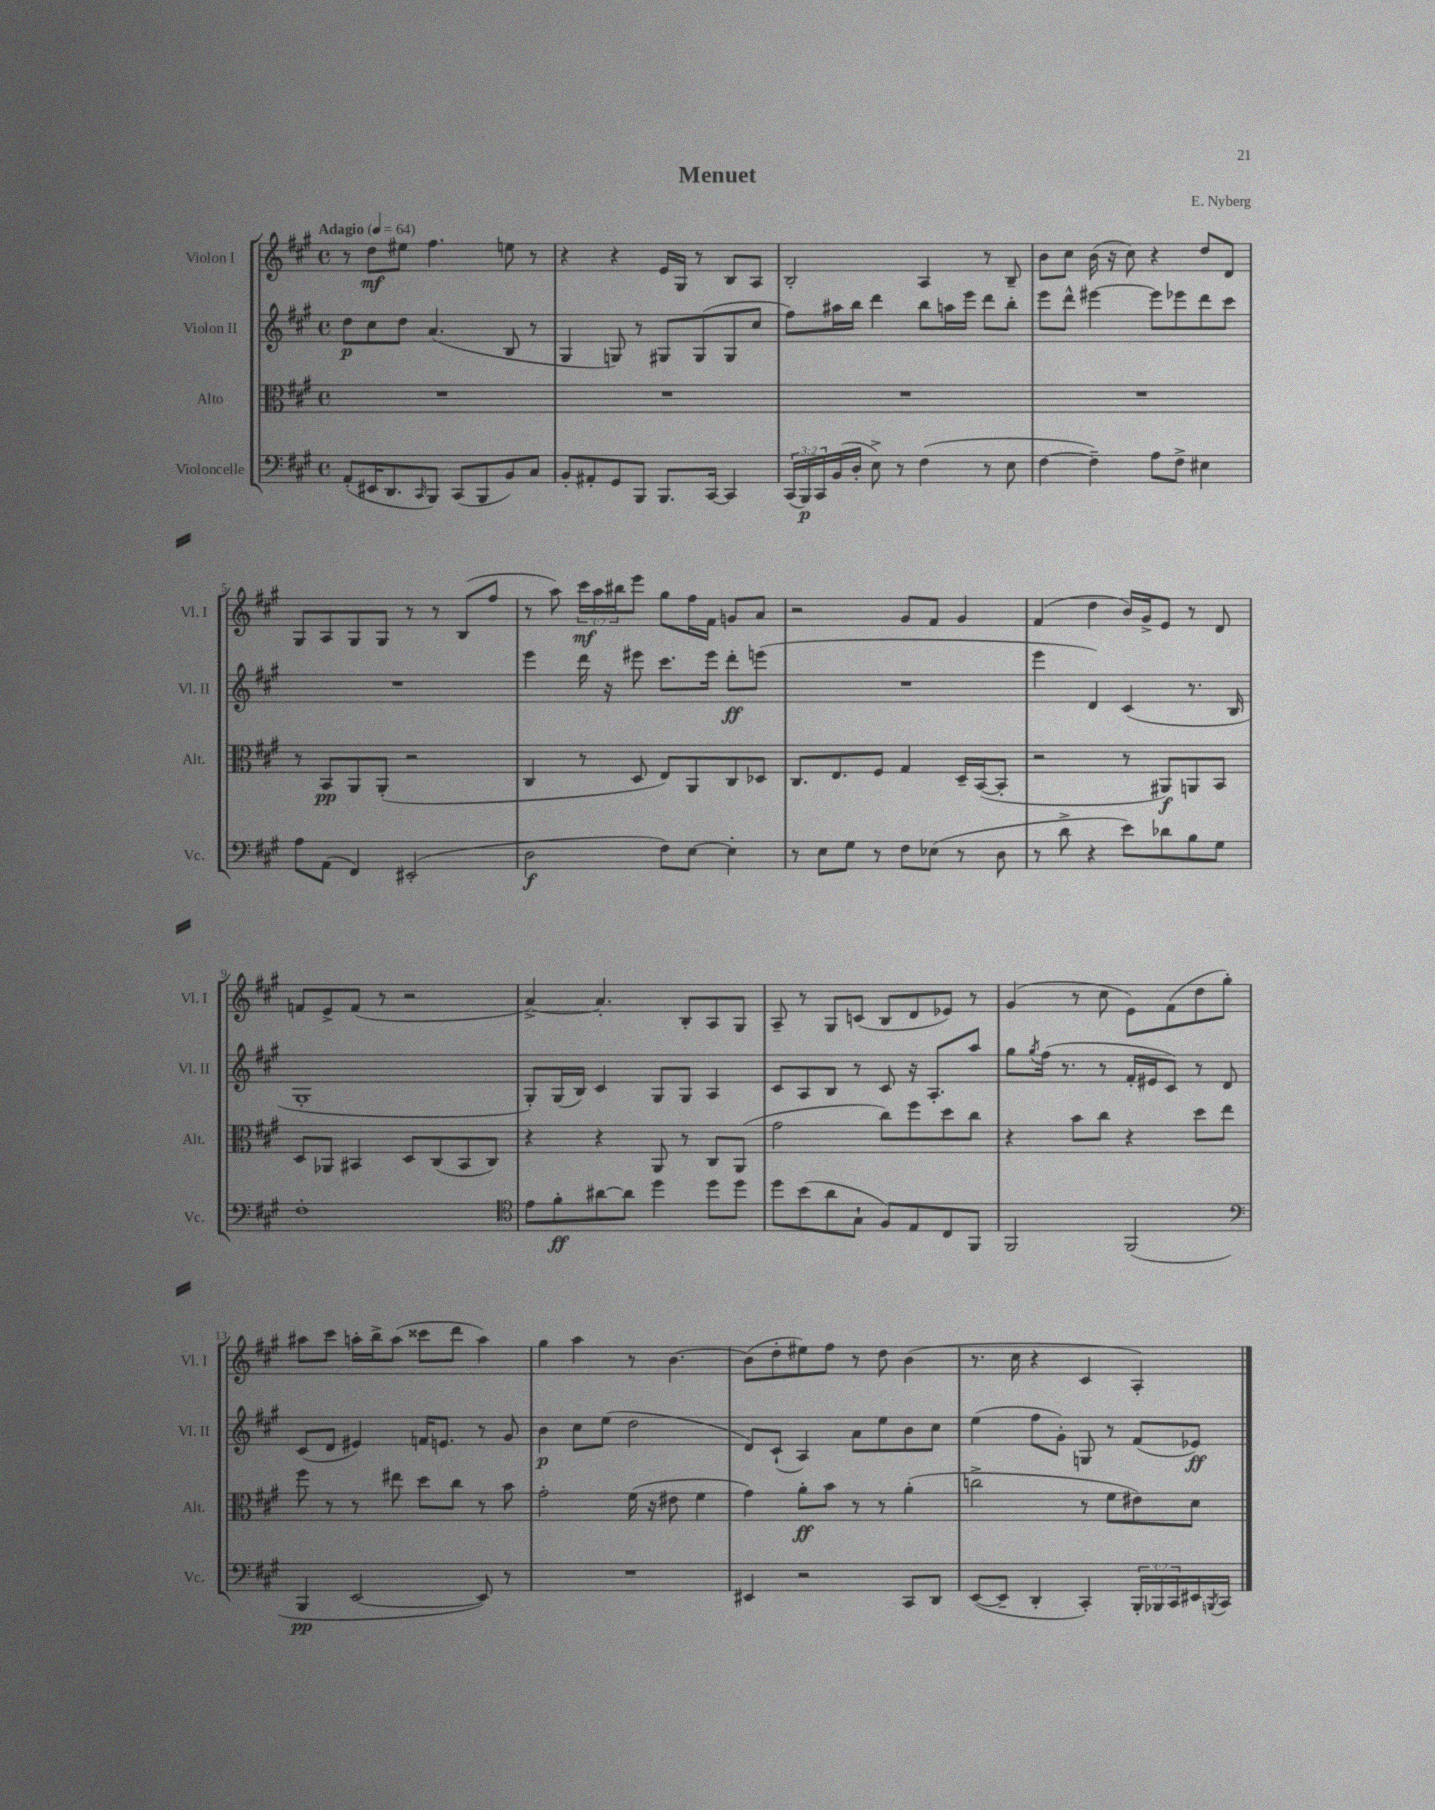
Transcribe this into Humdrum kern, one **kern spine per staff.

**kern	**kern	**kern	**kern
*staff4	*staff3	*staff2	*staff1
*clefF4	*clefC3	*clefG2	*clefG2
*k[f#c#g#]	*k[f#c#g#]	*k[f#c#g#]	*k[f#c#g#]
*M4/4	*M4/4	*M4/4	*M4/4
*met(c)	*met(c)	*met(c)	*met(c)
*MM64	*MM64	*MM64	*MM64
(8AA'	1r	8dd	8r
16EE#	.	8cc#	8dd
8.DD	.	.	.
.	.	8dd	8ee#
16qqCC#	.	.	.
8BBB)	.	(4.a	4.ff#
(8CC#	.	.	.
8BBB	.	.	.
8BB)	.	8B	8ee
8C#	.	8r	8r
=	=	=	=
8BB'	1r	4G#	4r
8AA#'	.	.	.
8GG#	.	8G)	4r
8BBB	.	8r	.
8.BBB	.	8G#	16e
.	.	.	16G#
.	.	(8G#	8r
[16CC#	.	.	.
4CC#]	.	8G#	8B
.	.	8cc#	8A
=	=	=	=
(24CC#	1r	8ff#)	2B'
24BBB)	.	.	.
24CC#	.	.	.
(16BB	.	16aa#	.
16D'	.	16bb	.
8E^)	.	4ddd	.
8r	.	.	.
(4F#	.	8bb	4A
.	.	16aa	.
.	.	16eee	.
8r	.	8ddd	8r
8E	.	8bb'	8B~
=	=	=	=
[4F#	1r	8eee	8b
.	.	8ddd^^	8cc#
4F#~])	.	[4eee#	(16b
.	.	.	16r
.	.	.	8cc#)
8A	.	8eee#]	4r
8F#^	.	8eee-	.
4E#	.	8ddd	8dd
.	.	8ccc#	8d
=	=	=	=
8A	8r	1r	8G#
(8AA	8BB	.	8A
4FF#)	8AA	.	8G#
.	(8AA'	.	8G#
(2EE#'	2r	.	8r
.	.	.	8r
.	.	.	(8B
.	.	.	8ff#
=	=	=	=
2D	4C#	4eee	8r
.	.	.	8aa)
.	8r	16ddd	24ccc#
.	.	.	24aa
.	.	16r	.
.	.	.	24bb#
.	8D	8eee#	8eee
8F#)	8E)	8.ccc#	8gg#
[8E	8AA	.	16ff#
.	.	16eee#	16f#
4E']	8C#	8ddd'	8g
.	8D-	(8eee	8a
=	=	=	=
8r	8.C#	1r	2r
8E	.	.	.
.	8.E	.	.
8G#	.	.	.
8r	8F#	.	.
8F#	4G#	.	8g#
(8E-	.	.	8f#
8r	16D~	.	4g#
.	([16BB	.	.
8D	8BB']	.	.
=	=	=	=
8r	2r	4eee	(4f#
8d^	.	.	.
4r	.	4d)	4dd
8e)	8r	(4c#	16b)
.	.	.	16g#^
8d-	8AA#)	.	8e
8B	8AA	8.r	8r
8G#	8BB	.	8d
.	.	16B	.
=	=	=	=
1F#'	8D	1G#'	8f
.	8AA-	.	8e^
.	4BB#	.	(8f
.	.	.	8r
.	8D	.	2r
.	(8C#	.	.
.	8BB#	.	.
.	8C#)	.	.
=	=	=	=
*clefC4	*	*	*
8e	4r	8G#')	[4a^)
8f#'	.	(16G#	.
.	.	16B)	.
[8a#	4r	4c#	4.a']
8a#]	.	.	.
4dd	8AA	8G#	.
.	8r	8G#	8B'
8dd	8C#	4A	8A
8dd	(8AA	.	8G#
=	=	=	=
8dd	2g#	8c#	8A~
(8b	.	8A	8r
8a	.	8B	8G#
8G#`	.	8r	(8c
8F#)	8cc#)	8c#	8B
8E	8ff#	16r	8d
.	.	8.A'	.
8C#	8dd	.	8e-)
8FF#	8cc#	8aa	8r
=	=	=	=
2FF#	4r	8gg#	(4g#
.	.	8qgg#	.
.	.	(16ff#	.
.	.	8.r	.
.	8b	.	8r
.	8cc#	8r	8cc#
(2FF#	4r	16f#'	8e)
.	.	16e#	.
.	.	8c#)	(8f#
.	8dd	8r	8dd
.	8ee	8d	8gg#')
=	=	=	=
*clefF4	*	*	*
4BBB	8ff#	(8c#	8aa#
.	8r	8d	8ccc#
[2EE	8r	4e#)	16aa'
.	.	.	16bb^
.	8ee#	.	(8aa
.	8dd	16f	8ccc##
.	.	8.e	.
.	8cc#	.	8ddd
8EE])	8r	8r	4aa)
8r	8b	8g#	.
=	=	=	=
1r	2g#'	4b	4gg#
.	.	8cc#	4aa
.	.	(8ee	.
.	(16f#	2dd	8r
.	16r	.	.
.	8e#	.	[4.b
.	4f#	.	.
=	=	=	=
4EE#	4g#)	8d)	(8b]
.	.	(8c#`	8dd'
2r	8a'	4A)	8ee#)
.	8b	.	8ff#
.	8r	8a	8r
.	8r	8ee	8dd
8CC#	(4a'	8b	(4b
8DD	.	8cc#	.
=	=	=	=
([8EE	2cc^	(4ee	8.r
8EE~]	.	.	.
.	.	.	16cc#
4DD'	.	8ff#	4r
.	.	8g#')	.
4CC#')	8r	8G	4c#
.	8f#	8r	.
24BBB'	8e#)	(8f#	4A')
24BBB-	.	.	.
24CC#	.	.	.
16EE#	8d	8e-)	.
8qBBB	.	.	.
16CC#	.	.	.
==	==	==	==
*-	*-	*-	*-
